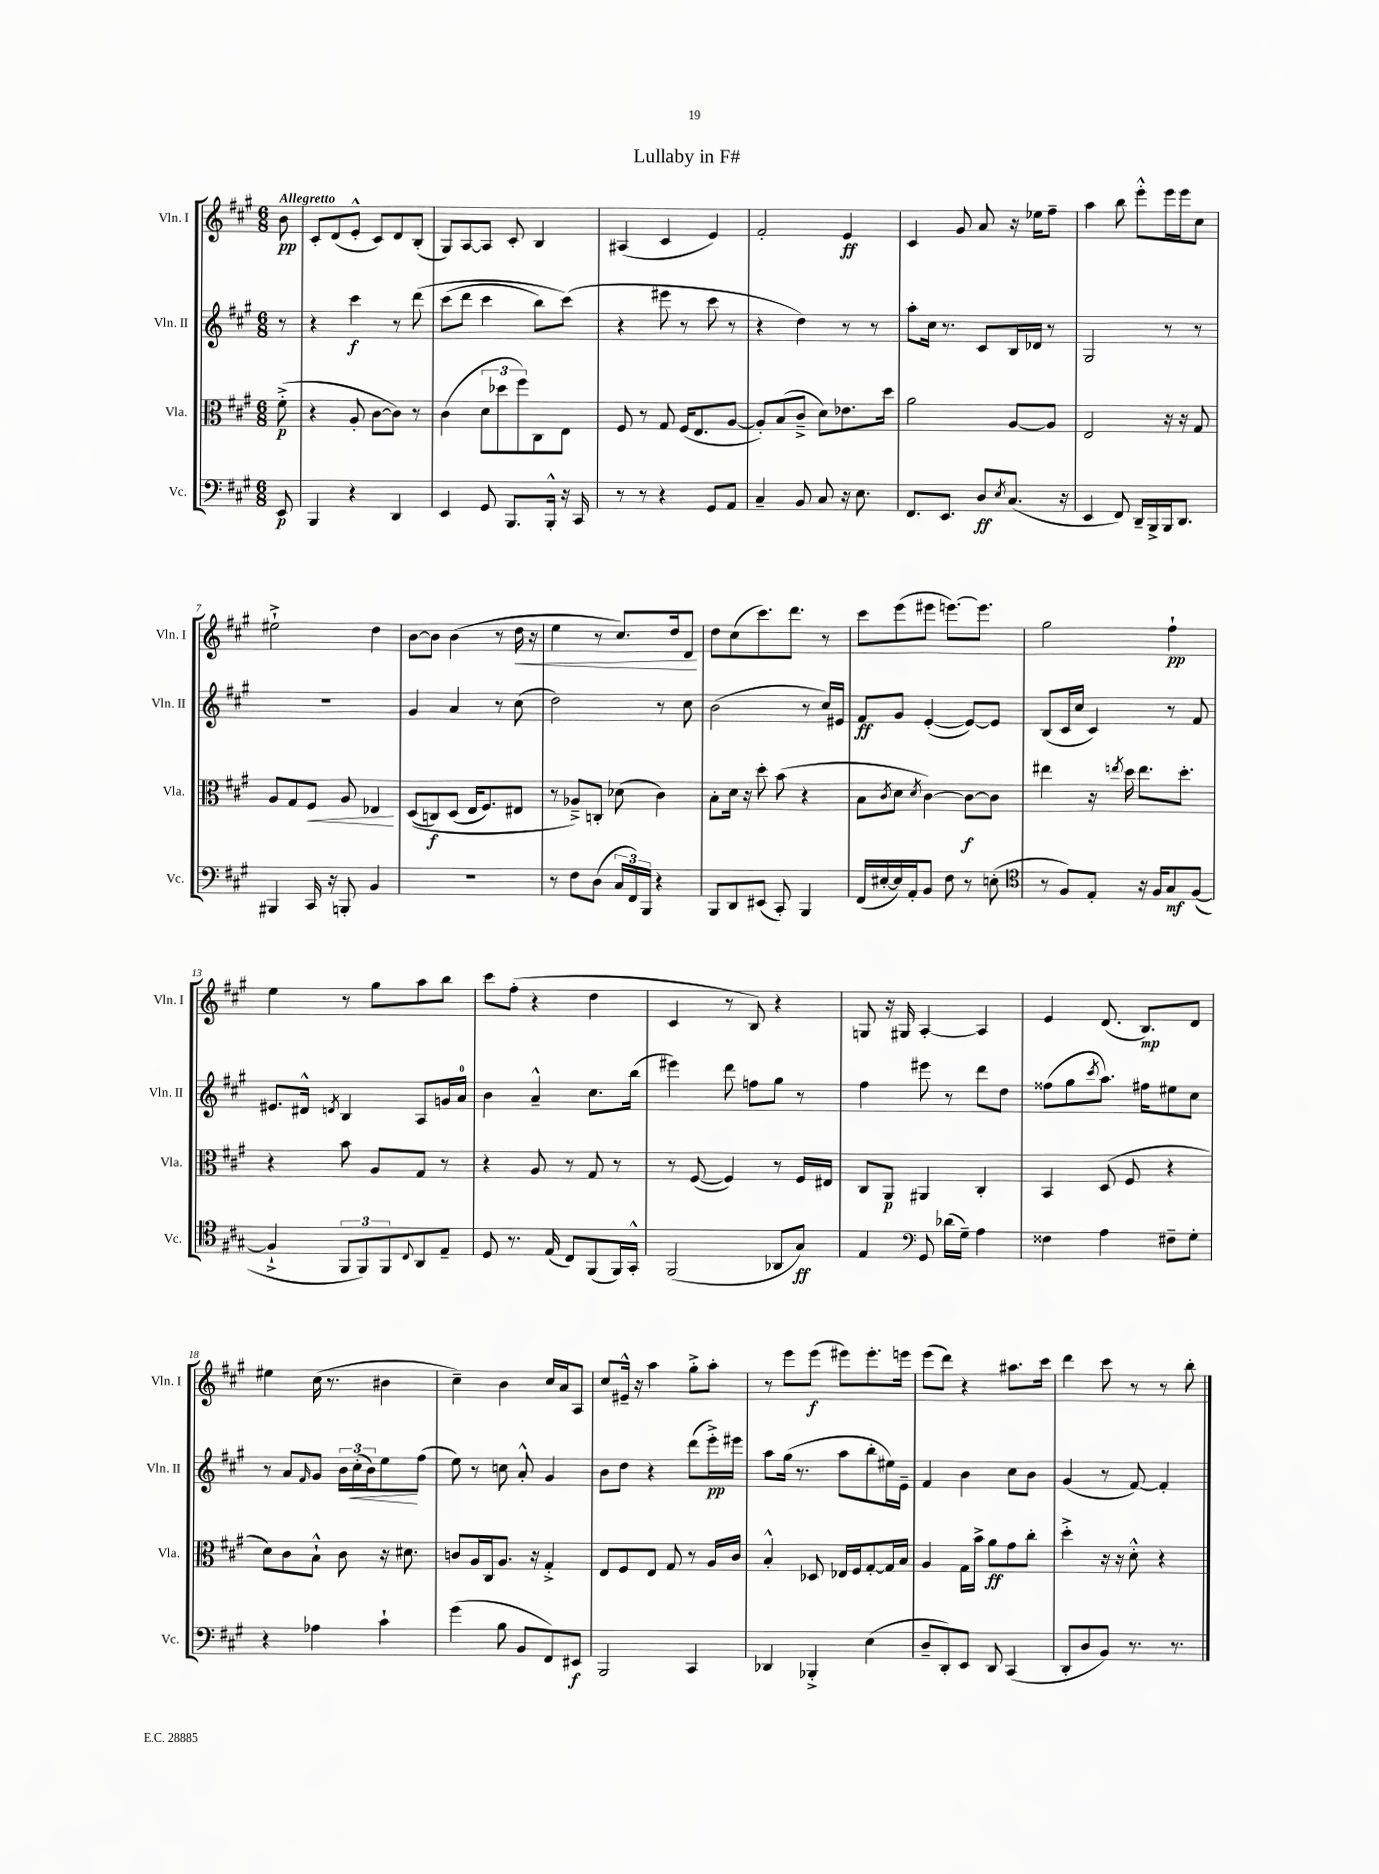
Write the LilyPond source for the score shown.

\header { title = "Lullaby in F#" }
<<
\new StaffGroup <<
\new Staff = "s0" \with { instrumentName = "Vln. I" shortInstrumentName = "Vln. I" } {
    \clef treble \key a \major \numericTimeSignature \time 6/8 \partial 8 \tempo "Allegretto"
    b'8\pp |
    cis'8-. d'8( e'8-.-^ cis'8) d'8 b8-.( |
    gis8) a8~ a8 cis'8-. b4 |
    ais4( cis'4 e'4) |
    fis'2-. e'4\ff |
    cis'4 gis'8 a'8 r16 ees''16 fis''8-- |
    a''4 b''8 e'''8-.-^ e'''16 e'''16 cis''8 |
    eis''2-!-> d''4 |
    b'8~ b'8 b'4( r8 d''16\< r16 |
    e''4 r8 cis''8.) d''16 d'8\! |
    d''8 cis''8( cis'''8.) d'''8. r8 |
    cis'''8 e'''8( eis'''8 e'''8.~) e'''8. |
    gis''2 fis''4-!\pp |
    e''4 r8 gis''8 a''8 b''8 |
    cis'''8 fis''8-.( r4 d''4 |
    cis'4 r8 b8) r4 |
    g8 r16 gis16 a4~-. a4 |
    e'4 d'8.( b8.\mp) d'8 |
    eis''4 cis''16( r8. bis'4 |
    cis''4--) b'4 cis''16 a'16 a8 |
    cis''8 eis'16---^ r16 a''4 gis''8-.-> a''8-. |
    r8 e'''8 e'''8\f( eis'''8) eis'''8.-. e'''16 |
    e'''8( d'''8) r4 ais''8. cis'''16 |
    d'''4 cis'''8 r8 r8 b''8-. \bar "|." |
}
\new Staff = "s1" \with { instrumentName = "Vln. II" shortInstrumentName = "Vln. II" } {
    \clef treble \key a \major \numericTimeSignature \time 6/8 \partial 8
    r8 |
    r4 cis'''4\f r8 d'''8\( |
    cis'''8( d'''8 cis'''4 b''8) cis'''8(\) |
    r4 eis'''8 r8 cis'''8 r8 |
    r4 d''4) r8 r8 |
    a''8-. cis''16 r8. cis'8 b16 des'16 r8 |
    gis2 r8 r8 |
    R2. |
    gis'4 a'4 r8 cis''8( |
    d''2) r8 cis''8 |
    b'2( r8 cis''16) eis'16 |
    fis'8\ff gis'8 e'4~-.( e'8~) e'8 |
    b8( cis'16 cis''16 cis'4) r8 fis'8 |
    eis'8. dis'16-^ \acciaccatura { d'8 } b4 a8 g'16 a'16-0 |
    b'4 a'4---^ cis''8. b''16( |
    eis'''4) d'''8 f''8 gis''8 r8 |
    fis''4 eis'''8 r8 d'''8 d''8 |
    fisis''8( gis''8 \acciaccatura { cis'''8 } a''8.) fis''16 eis''8 cis''8 |
    r8 a'8 \grace { fis'16 } gis'8 \tuplet 3/2 { b'16 cis''16-.\<( b'16) } e''8\! fis''8( |
    e''8) r8 c''8 a'8-.-^ gis'4 |
    b'8 d''8 r4 d'''8( e'''16-.->\pp) eis'''16 |
    a''8 gis''16( r8. a''8 b''8-. eis''16) e'16-- |
    fis'4 b'4 cis''8 b'8 |
    gis'4( r8 fis'8~) fis'4-. \bar "|." |
}
\new Staff = "s2" \with { instrumentName = "Vla." shortInstrumentName = "Vla." } {
    \clef alto \key a \major \numericTimeSignature \time 6/8 \partial 8
    fis'8-.->\p( |
    r4 a8-. cis'8~ cis'8) r8 |
    cis'4( \tuplet 3/2 { d'8 des''8 fis''8) } cis8 e8 |
    fis8 r8 gis8 fis16( e8. a8~ |
    a8-.) b8( cis'8---> d'8) ees'8. d''16 |
    a'2 a8~ a8 |
    e2 r16 r16 gis8 |
    a8 gis8 fis8\< a8 ees4\! |
    d8(\( c8\f) d8( e16 fis8.) eis8 |
    r8 aes8--->\) c8-. des'8( cis'4) |
    b8-. d'16 r16 d''8-. b'8( r4 |
    b8 \acciaccatura { cis'8 } d'8 \acciaccatura { d'8 } cis'4~) cis'8~\f cis'8 |
    eis''4 r16 \acciaccatura { e''8 } d''16 e''8. d''8.-. |
    r4 b'8 a8 gis8 r8 |
    r4 a8 r8 gis8 r8 |
    r8 fis8~( fis4) r8 fis16 eis16 |
    cis8 a,8\p ais,4 cis4-. |
    b,4 d8( fis8 r4 |
    d'8) cis'8 b8-!-^ cis'8 r16 dis'8. |
    c'8 a16 cis16 a8. r16 gis4-.-> |
    e8 fis8 e8 gis8 r8 a16 cis'16 |
    b4-.-^ des8 ees16 fis16 gis8~-. gis16 b16 |
    a4 gis16 b'16-> a'8\ff gis'8 cis''8-. |
    d''4-.-> r16 r16 d'8-.-^ r4 \bar "|." |
}
\new Staff = "s3" \with { instrumentName = "Vc." shortInstrumentName = "Vc." } {
    \clef bass \key a \major \numericTimeSignature \time 6/8 \partial 8
    e,8\p |
    b,,4 r4 d,4 |
    e,4 gis,8 b,,8. b,,16-.-^ r16 cis,16 |
    r8 r8 r4 gis,8 a,8 |
    cis4-- b,8 cis8 r16 e8. |
    fis,8. e,8. d8\ff \acciaccatura { e8 } cis8.( r16 |
    e,4 fis,8) d,16-- b,,16-> b,,16 d,8. |
    bis,,4 cis,16 r16 b,,8-. b,4 |
    R2. |
    r8 fis8 d8( \tuplet 3/2 { cis16 fis,16) b,,16 } r4 |
    b,,8 d,8 eis,8( cis,8-.) b,,4 |
    fis,16( eis16~-. eis16) a,16-. b,8 fis8 r8 e8-.( |
    \clef tenor r8 fis8) e8-. r16 fis16 gis8\mf fis8~( |
    fis4-!-> \tuplet 3/2 { fis,8 fis,8) fis,8 } \appoggiatura { cis8 } a,8 e8-- |
    d8 r8. e16( cis8) fis,8( fis,16) gis,16-.-^ |
    fis,2( aes,8 gis8\ff) |
    e4 \clef bass gis,8 des'16( gis16--) a4 |
    fisis4 a4 fis8-- gis8-. |
    r4 aes4 cis'4-! |
    gis'4( b8 b,8 fis,8) eis,8\f |
    b,,2 cis,4 |
    des,4 bes,,4-.-> e4( |
    d8-- d,8-.) e,8 d,8 cis,4( |
    d,8-. d8 b,8) r8. r8. \bar "|." |
}
>>
>>
